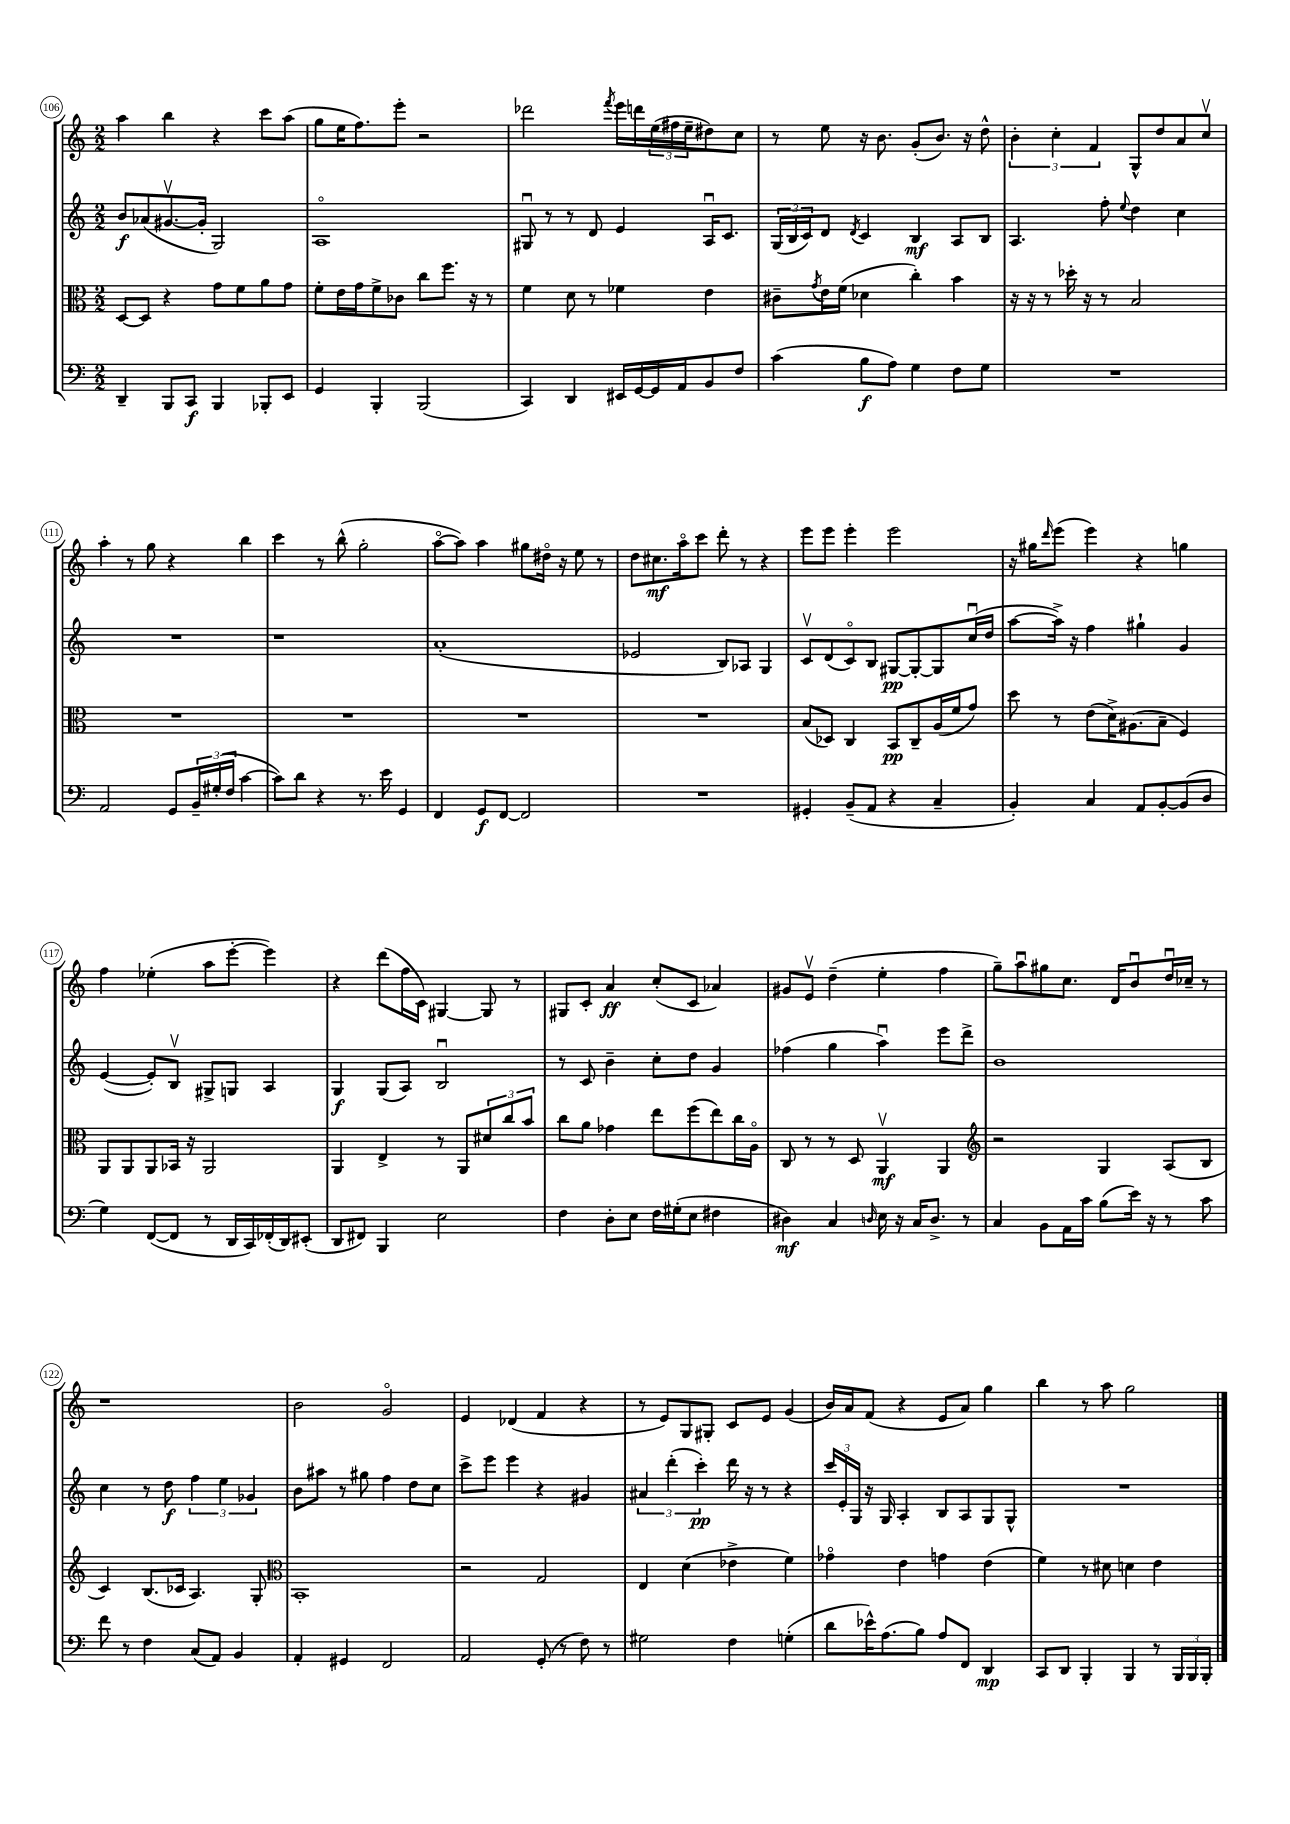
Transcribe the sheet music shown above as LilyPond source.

<<
\new StaffGroup <<
\new Staff = "s0" {
    \clef treble \key c \major \numericTimeSignature \time 2/2
    a''4 b''4 r4 c'''8 a''8( |
    g''8 e''16 f''8.) e'''8-. r2 |
    des'''2 \acciaccatura { f'''8 } e'''16 d'''16 \tuplet 3/2 { e''16( fis''16 e''16-- } dis''8) c''8 |
    r8 e''8 r16 b'8. g'8-.( b'8.) r16 d''8-^ |
    \tuplet 3/2 { b'4-. c''4-. f'4 } g8-^ d''8 a'8 c''8\upbow |
    a''4-. r8 g''8 r4 b''4 |
    c'''4 r8 b''8-^( g''2-. |
    a''8~\flageolet a''8) a''4 gis''8 dis''16\flageolet r16 e''8 r8 |
    d''8 cis''8.\mf a''16\flageolet c'''8 d'''8-. r8 r4 |
    e'''8 e'''8 e'''4-. e'''2 |
    r16 gis''16 \grace { d'''16 } e'''8( e'''4) r4 g''4 |
    f''4 ees''4-.( a''8 e'''8~-. e'''4) |
    r4 d'''8( f''16 c'16) gis4~ gis8 r8 |
    gis8 c'8-. a'4\ff c''8-.( c'8 aes'4) |
    gis'8 e'8\upbow d''4--( e''4-. f''4 |
    g''8--) a''8\downbow gis''8 c''8. d'16 b'8\downbow d''16\downbow ces''16-- r8 |
    r1 |
    b'2 g'2\flageolet |
    e'4 des'4( f'4 r4 |
    r8 e'8) g8 gis8-. c'8 e'8 g'4( |
    b'16) a'16 f'8( r4 e'8 a'8) g''4 |
    b''4 r8 a''8 g''2 \bar "|." |
}
\new Staff = "s1" {
    \clef treble \key c \major \numericTimeSignature \time 2/2
    b'8\f aes'8( gis'8.~\upbow gis'16-. g2) |
    a1\flageolet |
    gis8\downbow r8 r8 d'8 e'4 a16\downbow c'8. |
    \tuplet 3/2 { g16( b16 c'16) } d'8 \acciaccatura { d'8 } c'4 b4\mf a8 b8 |
    a4. f''8-. \appoggiatura { e''8 } d''4 c''4 |
    R1 |
    r1 |
    a'1-.( |
    ees'2 b8) aes8 g4 |
    c'8\upbow d'8( c'8\flageolet) b8 gis8~\pp gis8~-. gis8 c''16\downbow( d''16 |
    a''8~ a''16->) r16 f''4 gis''4-! g'4 |
    e'4~( e'8-.) b8\upbow gis8-> g8 a4 |
    g4\f g8( a8) b2\downbow |
    r8 c'8 b'4-- c''8-. d''8 g'4 |
    fes''4( g''4 a''4\downbow) e'''8 d'''8-> |
    b'1 |
    c''4 r8 d''8\f \tuplet 3/2 { f''4 e''4 ges'4 } |
    b'8 ais''8 r8 gis''8 f''4 d''8 c''8 |
    c'''8-> e'''8 e'''4 r4 gis'4 |
    \tuplet 3/2 { ais'4 d'''4-.( c'''4-.\pp) } d'''16 r16 r8 r4 |
    \tuplet 3/2 { c'''16 e'16-. g16 } r16 g16 a4-. b8 a8 g8 g8-^ |
    R1 \bar "|." |
}
\new Staff = "s2" {
    \clef alto \key c \major \numericTimeSignature \time 2/2
    d8~ d8 r4 g'8 f'8 a'8 g'8 |
    f'8-. e'16 g'16 f'8-> ces'8 c''8 f''8. r16 r8 |
    f'4 d'8 r8 fes'4 e'4 |
    cis'8-- \acciaccatura { g'8 } e'16 f'16( des'4 c''4-.) b'4 |
    r16 r16 r8 des''16-. r16 r8 b2 |
    R1 |
    R1 |
    R1 |
    R1 |
    b8( des8) c4 b,8\pp c8-- a16( f'16 g'8) |
    d''8 r8 e'8( d'16->) ais8.( b8-- f4) |
    a,8 a,8 a,8 bes,16 r16 a,2 |
    a,4 e4-> r8 a,8 \tuplet 3/2 { dis'8 c''8 b'8 } |
    c''8 a'8 ges'4 e''8 f''8( e''8) c''16 a16\flageolet |
    c8 r8 r8 d8 a,4\upbow\mf a,4 |
    \clef treble r2 g4 a8( b8 |
    c'4) b8.( ces'16 a4.) g8-. |
    \clef alto b,1-. |
    r2 g2 |
    e4 d'4( ees'4-> f'4) |
    ges'4\flageolet e'4 g'4 e'4( |
    f'4) r8 dis'8 d'4 e'4 \bar "|." |
}
\new Staff = "s3" {
    \clef bass \key c \major \numericTimeSignature \time 2/2
    d,4-- b,,8 c,8\f b,,4 bes,,8-. e,8 |
    g,4 b,,4-. b,,2( |
    c,4) d,4 eis,16 g,16~ g,16 a,16 b,8 f8 |
    c'4( b8\f a8) g4 f8 g8 |
    R1 |
    a,2 g,8 \tuplet 3/2 { b,16-- gis16-.( f16 } c'4~ |
    c'8) d'8 r4 r8. e'16 g,4 |
    f,4 g,8\f f,8~ f,2 |
    R1 |
    gis,4-. b,8--( a,8 r4 c4-- |
    b,4-.) c4 a,8 b,8~-. b,8( d8 |
    g4) f,8~( f,8 r8 d,16 c,16) fes,16-.( d,16) eis,8-.( |
    d,8 fis,8) b,,4 e2 |
    f4 d8-. e8 f16 gis16-.( e8 fis4 |
    dis4\mf) c4 \grace { d16 } e16 r16 c16 d8.-> r8 |
    c4 b,8 a,16 c'16 b8( e'16) r16 r8 c'8 |
    f'8 r8 f4 c8( a,8) b,4 |
    a,4-. gis,4 f,2 |
    a,2 g,8-.( r8 f8) r8 |
    gis2 f4 g4-.( |
    d'8 ees'16-^) a8.( b8) a8 f,8 d,4\mp |
    c,8 d,8 b,,4-. b,,4 r8 \tuplet 3/2 { b,,16 b,,16 b,,16-. } \bar "|." |
}
>>
>>
\layout { \context { \Score currentBarNumber = #106 \override BarNumber.stencil = #(make-stencil-circler 0.1 0.3 ly:text-interface::print) } }
